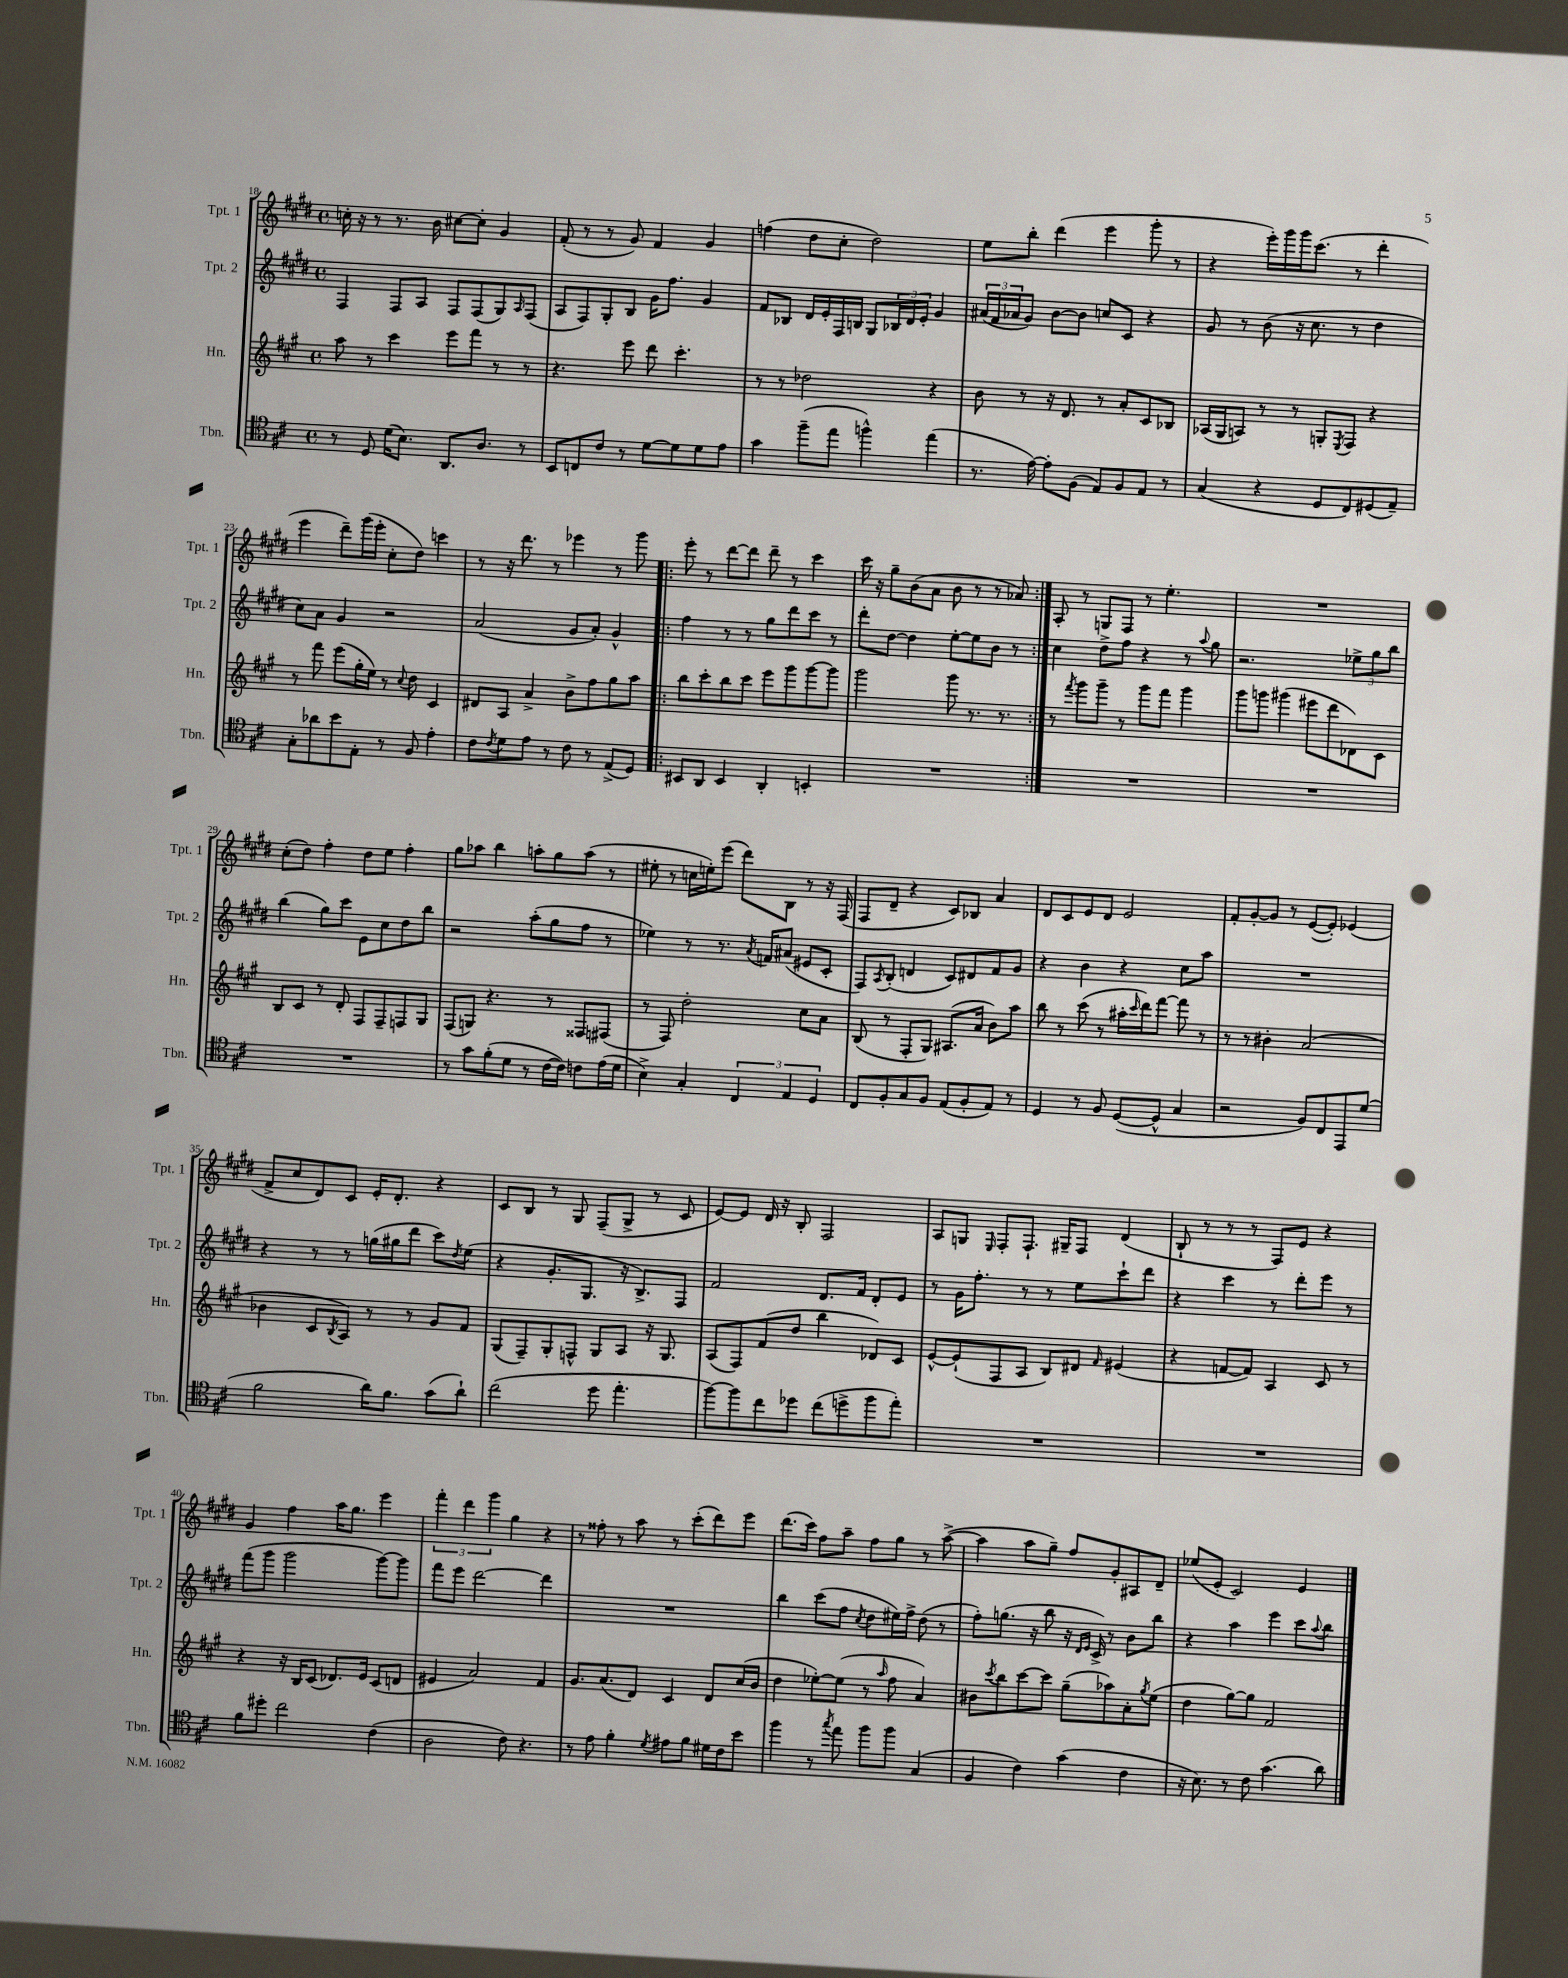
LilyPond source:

<<
\new StaffGroup <<
\new Staff = "s0" \with { instrumentName = "Tpt. 1" shortInstrumentName = "Tpt. 1" } {
    \clef treble \key e \major \defaultTimeSignature \time 4/4
    c''16-. r16 r8 r8. b'16 cis''8~ cis''8-. gis'4 |
    fis'8-.( r8 r8 gis'8) fis'4 gis'4 |
    f''4( dis''8 cis''8-. dis''2) |
    e''8 b''8-. dis'''4( e'''4 gis'''8-. r8 |
    r4 e'''16-.) gis'''16 gis'''16 cis'''8.( r8 dis'''4-. |
    e'''4 dis'''8--) gis'''16( e'''16-. cis''8-. dis''8) c'''4 |
    r8 r16 dis'''8. r8 ees'''4 r8 gis'''8 |
    \repeat volta 2 { e'''8-. r8 dis'''8~ dis'''8 dis'''8-- r8 cis'''4 |
    cis'''16 r16 gis''8-- b'8( a'8 b'8 r8 r8 aes'8) | }
    a8-. r8 g8 fis8 r8 e''4.-. |
    R1 |
    cis''8-.( dis''8) fis''4-. dis''8 e''8 fis''4-. |
    gis''8 aes''8 b''4 a''8-. gis''8 a''8( r8 |
    eis''8-. r8 c''16 e''16-.) e'''8( dis'''8) b8 r8 r16 fis16( |
    fis8 dis'8-- r4 cis'8) bes8 a'4 |
    dis'8 cis'8 e'8 dis'8 e'2 |
    fis'8-. gis'8~-. gis'8 r8 e'8~( e'8-.) ees'4( |
    fis'8-> cis''8 dis'8) cis'8 e'16-. dis'8.-. r4 |
    cis'8 b8 r8 gis8 fis8--( gis8-> r8 cis'8 |
    e'8~) e'8 dis'16 r16 b8-. fis2 |
    a8 g8 \grace { e16 } fis8-. fis8.-! gis16-- fis8 dis'4( |
    b8-! r8 r8 r8 fis8) e'8 r4 |
    gis'4 fis''4 a''16 gis''8. e'''4 |
    \tuplet 3/2 { fis'''4-. dis'''4 gis'''4 } gis''4 r4 |
    r8 fisis''8-. r8 a''8 r8 cis'''8-.( dis'''8) e'''8 |
    dis'''8.( cis'''16) fis''8 a''8-- fis''8 gis''8 r8 a''8~->( |
    a''4 a''8 gis''8--) fis''8 gis'8-. ais8 dis'8-- |
    ees''8( e'8-. cis'2) e'4 \bar "|." |
}
\new Staff = "s1" \with { instrumentName = "Tpt. 2" shortInstrumentName = "Tpt. 2" } {
    \clef treble \key e \major \defaultTimeSignature \time 4/4
    fis4 fis8 a8 fis8 fis8( gis8) \grace { a16 } fis8( |
    a8 fis8) gis8-. b8 gis'16 fis''8. gis'4 |
    fis'8 bes8 dis'16 e'16-. fis16 b16 gis8 \tuplet 3/2 { bes16 dis'16 e'16-. } gis'4 |
    \tuplet 3/2 { ais'16( fis'16 aes'16 } gis'8) b'8~ b'8 c''8 cis'8 r4 |
    gis'8 r8 b'8( r16 cis''8. r8 dis''4 |
    cis''8) a'8 gis'4 r2 |
    a'2( gis'8 a'8-.) gis'4-^ |
    \repeat volta 2 { fis''4 r8 r8 gis''8 dis'''8 cis'''8 r8 |
    dis'''8-. dis''8~ dis''4 e''8~-. e''8 b'8 r8 | }
    cis''4 dis''8-> fis''8 r4 r8 \appoggiatura { a''8 } gis''8 |
    r2. \tuplet 3/2 { ees''8-> gis''8 b''8 } |
    b''4( gis''8) cis'''8 e'8 cis''8 dis''8 b''8 |
    r2 a''8-.( gis''8 fis''8 r8 |
    ees''4) r8 r8. \acciaccatura { a'8 } f'16 ais'8( eis'8 cis'8-. |
    fis8) \acciaccatura { a8 } b8-.( d'4 cis'8) dis'8 fis'8 gis'8 |
    r4 b'4 r4 cis''8 a''8 |
    R1 |
    r4 r8 r8 g''16( gis''16 dis'''8 cis'''8) \acciaccatura { dis''8 } e''8( |
    r4 gis'8.-. gis8. r16 b8.->) fis8 |
    fis'2 dis'8. fis'16 dis'8-. e'8 |
    r8 gis'16 fis''8.-. r8 r8 e''8 cis'''8-! dis'''8 |
    r4 cis'''4 r8 dis'''8-. e'''8 r8 |
    fis'''8( gis'''8 gis'''2 gis'''8~) gis'''8 |
    fis'''8 e'''8 dis'''2~ dis'''4 |
    R1 |
    b''4 cis'''8( fis''8 \acciaccatura { cis''8 } dis''8 eis''16) fis''16-> dis''8( r8 |
    fis''8-.) g''8.( r16 b''8 r16 \grace { dis'16 e'16 } cis'16->) r8 b'8 b''8 |
    r4 a''4 e'''4 cis'''8 \appoggiatura { a''8 } b''8 \bar "|." |
}
\new Staff = "s2" \with { instrumentName = "Hn." shortInstrumentName = "Hn." } {
    \clef treble \key a \major \defaultTimeSignature \time 4/4
    a''8 r8 cis'''4 e'''8 fis'''8 r8 r8 |
    r4. e'''8 d'''8 cis'''4.-. |
    r8 r8 des''2 r4 |
    b'8 r8 r16 d'8. r8 a'8-. cis'8 bes8 |
    aes16( gis16 a8) r8 r8 g8-. \acciaccatura { e8 } fis8 r4 |
    r8 fis'''8 e'''8( gis''16-. e''16) r8 \appoggiatura { cis''8 } d''8 cis'4 |
    dis'8 a8 a'4-> b'8-> fis''8 gis''8 a''8 |
    \repeat volta 2 { b''8 cis'''8-. b''8 cis'''8 e'''8 gis'''8 gis'''8~ gis'''8 |
    gis'''2 gis'''8 r8. r8. | }
    r8 \acciaccatura { fis'''8 } gis'''8 gis'''8-- r8 gis'''8 fis'''8 gis'''4 |
    gis'''8 g'''8 gis'''4( eis'''8 d'''8 des'8) cis'8 |
    b8 cis'8 r8 d'8-. fis8 fis8-- f8 gis8 |
    fis8( g8) r4. r8 fisis8 fis8( |
    r8 fis8) d''2-. cis''8 a'8 |
    b8( r8 fis8-. gis8) ais8.( a'16 b'8) a''8 |
    b''8 r8 cis'''8( r8 ais''16-. \grace { cis'''16 } d'''16) fis'''8~ fis'''8 r8 |
    r8 r8 bis'4-. a'2( |
    bes'4 cis'8 \acciaccatura { b8 } a8) r8 r8 gis'8 fis'8 |
    gis8( fis8--) gis8-. f8-^ gis8 a8 r16 gis8. |
    a8( fis8) fis'8( d''8 b''4 des'8) cis'8 |
    e'8~-^ e'8-!( fis8 a8 b8) dis'8 \grace { fis'16 } eis'4( |
    r4 f'8~ f'8) a4 cis'8 r8 |
    r4 r16 b16 cis'8( des'8.) e'16 cis'8( d'8 |
    eis'4 a'2) fis'4 |
    gis'8. a'8.( d'8) cis'4 d'8 cis''16( b'16 |
    d''4 ees''8~-.) ees''8( r8 \grace { a''16 } fis''8 a'4) |
    bis'8 \acciaccatura { cis'''8 } b''8 cis'''8~ cis'''8 gis''8--( aes''8) a'8-. \acciaccatura { gis''8 } e''8( |
    d''4 gis''8~) gis''8 fis'2 \bar "|." |
}
\new Staff = "s3" \with { instrumentName = "Tbn." shortInstrumentName = "Tbn." } {
    \clef tenor \key d \major \defaultTimeSignature \time 4/4
    r8 d8 d'16( b8.) a,8. a8. r8 |
    b,8 c8 cis'8 r8 d'8~ d'8 d'8 e'8 |
    g'4 fis''8--( e''8 f''4-^) e''4( |
    r8. e'16~) e'8-. fis8( e8) fis8 e8 r8 |
    g4( r4 d8 cis8) dis8( e8--) |
    g8-. aes'8 b'8 e8-. r8 fis8 e'4-. |
    cis'8 \acciaccatura { cis'8 } d'8 e'8 r8 cis'8 r8 e8->( d8) |
    \repeat volta 2 { bis,8 a,8 bis,4 a,4-. b,4-. |
    R1 | }
    R1 |
    R1 |
    R1 |
    r8 g'8 fis'8-.( d'8 r8 cis'16~ cis'16) c'8 e'16( d'16 |
    b4->) g4-. \tuplet 3/2 { cis4 e4 d4 } |
    cis8 fis8-. g8 fis8 e8( fis8-. e8) r8 |
    d4 r8 fis8 d8~( d8-^ g4 |
    r2 fis8) cis8 e,8 d'8( |
    fis'2 a'16) fis'8. g'8( a'8-!) |
    cis''2( d''8 e''4.-. |
    fis''8~) fis''8 cis''8 des''8 cis''8( d''8-> fis''8 e''8-.) |
    R1 |
    R1 |
    fis'8 dis''8-. cis''2 cis'4( |
    a2 cis'8) r4. |
    r8 e'8 fis'4-. \acciaccatura { d'8 } eis'8 fis'8 dis'16 cis'16 b'8 |
    fis''4 r8 \acciaccatura { g''8 } e''8 fis''8 fis''8 g4( |
    fis4 cis'4) g'4( cis'4 |
    r16 b8.) r8 cis'8 g'4.( a'8) \bar "|." |
}
>>
>>
\layout { \context { \Score currentBarNumber = #18 } }
